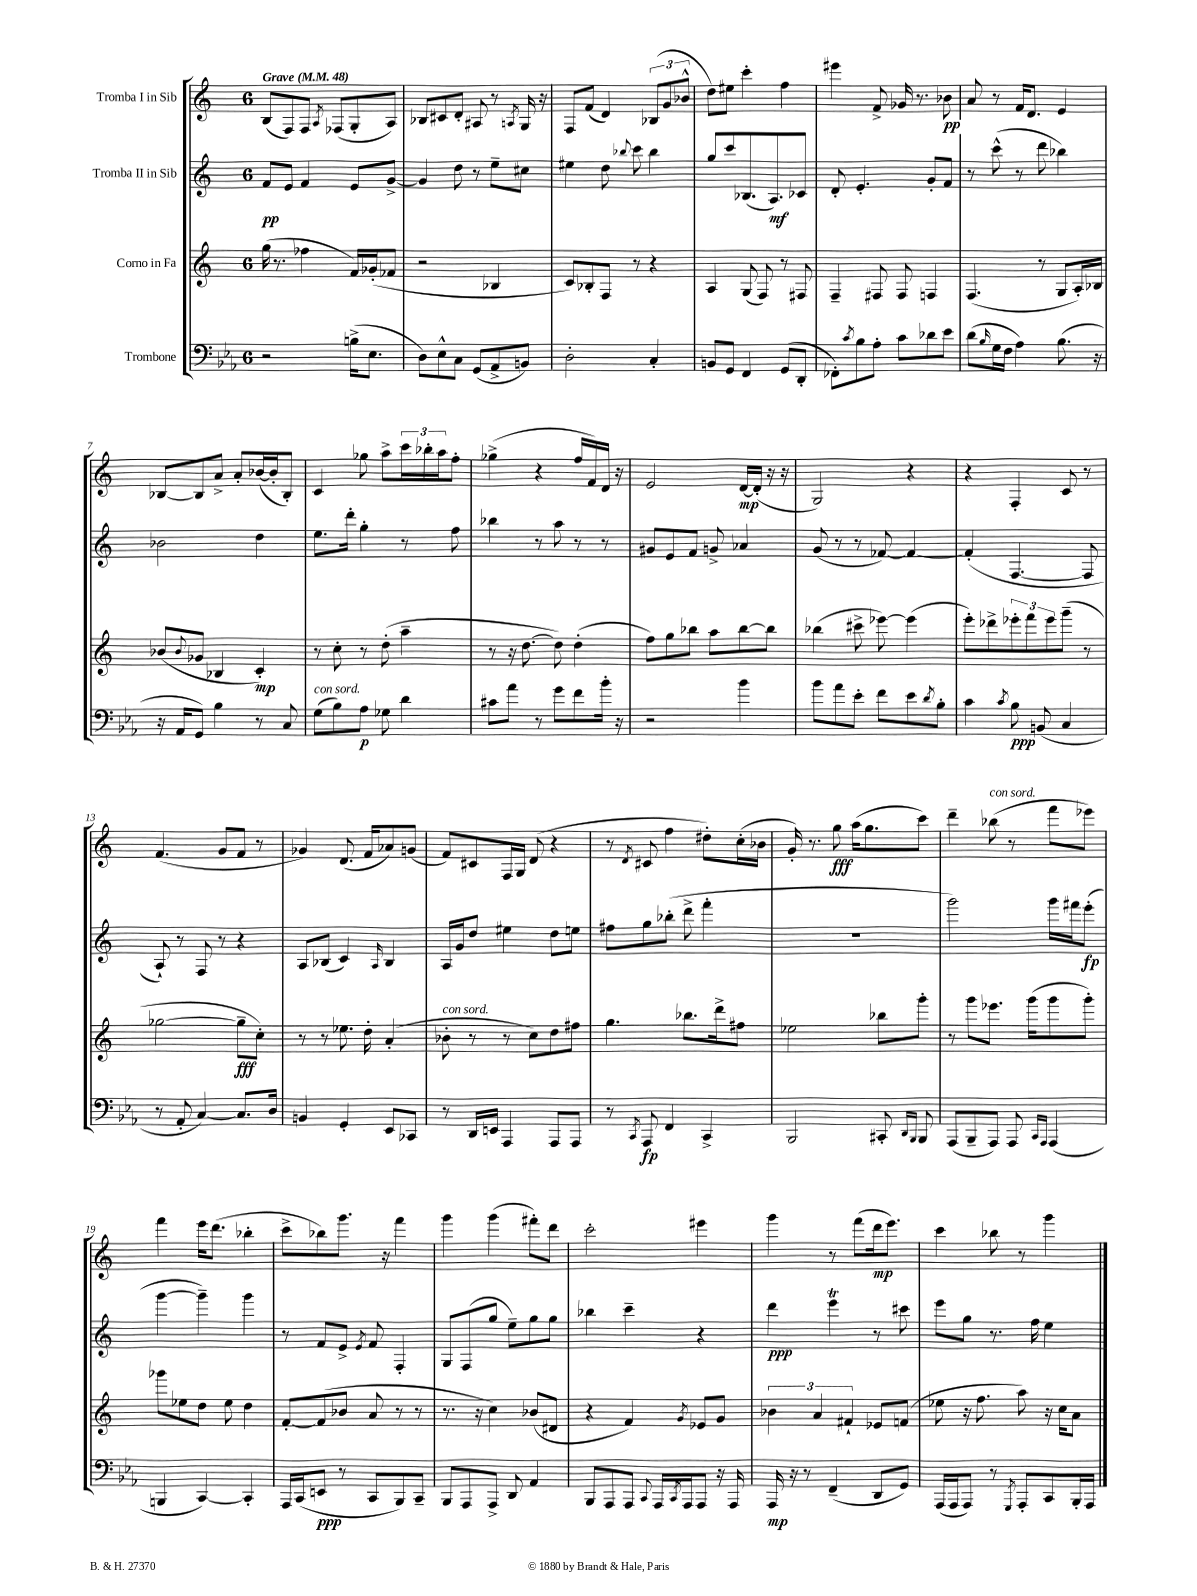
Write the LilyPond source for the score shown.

<<
\new StaffGroup <<
\new Staff = "s0" \with { instrumentName = "Tromba I in Sib" } {
    \clef treble \key c \major \once \override Staff.TimeSignature.style = #'single-digit \time 6/8 \tempo "Grave" 4 = 48
    b8( f8) f8 \acciaccatura { a8 } fes8( g8-. a8) |
    bes8 cis'8 d'8-. ais8 r8 \acciaccatura { a8 } g16 r16 |
    f8 f'8( d'4) \tuplet 3/2 { bes8( g'8 bes'8-^ } |
    d''8) eis''8 c'''4-. f''4 |
    eis'''4 f'8-> ges'16 r8. bes'8\pp |
    a'8 r8 f'16 d'8. e'4 |
    bes8~ bes8 a'8-> a'8-. bes'16~( bes'16-. bes8-.) |
    c'4 ges''8 a''8-> \tuplet 3/2 { c'''16 bes''16-. a''16 } f''8-. |
    ges''4->( r4 f''16 f'16) d'16 r16 |
    e'2 d'16~\mp d'16-.( r16 r16 |
    g2) r4 |
    r4 f4-. c'8 r8 |
    f'4.( g'8 f'8 r8 |
    ges'4) d'8.( f'16 aes'8) g'8( |
    f'8) cis'8 f16 g16 d'8( r4 |
    r8 \acciaccatura { d'8 } cis'8 f''4 dis''8-.) c''16-.( bes'16 |
    g'16-.) r8. g''8\fff a''16( g''8. c'''8) |
    d'''4-- bes''8^\markup { \italic "con sord." }( r8 f'''8 ees'''8) |
    f'''4 e'''16 d'''8.( bes''4-. |
    c'''8-> bes''8) g'''8. r16 f'''4 |
    g'''4 g'''4( fis'''8-.) d'''8 |
    c'''2-. eis'''4 |
    g'''4 r8 f'''8( d'''16\mp e'''8.) |
    c'''4 bes''8 r8 g'''4 \bar "|." |
}
\new Staff = "s1" \with { instrumentName = "Tromba II in Sib" } {
    \clef treble \key c \major \once \override Staff.TimeSignature.style = #'single-digit \time 6/8
    f'8\pp e'8 f'4 e'8 g'8~-> |
    g'4 d''8 r8 e''8-- cis''8 |
    eis''4 d''8 \appoggiatura { bes''8 } c'''8 bes''4 |
    g''8 c'''8 bes8.( a8.\mf) ces'8 |
    d'8-. e'4.-. g'8-. f'8 |
    r8 c'''8-^( r8 d'''8 bes''4) |
    bes'2 d''4 |
    e''8. d'''16-. g''4-. r8 f''8 |
    bes''4 r8 a''8 r8 r8 |
    gis'8 e'8 f'8 g'8-> aes'4 |
    g'8( r8 r8 fes'8~) fes'4~ |
    fes'4-.( f4.~ f8 |
    a8-!) r8 f8 r8 r4 |
    a8 bes8( c'4) \grace { a16 } bes4 |
    a16 g'16 d''8 eis''4 d''8 e''8 |
    fis''8 g''8 bes''8-.( d'''8-> f'''4-. |
    R2. |
    g'''2) g'''16 fis'''16 e'''8-.\fp( |
    g'''4~ g'''4--) g'''4 |
    r8 f'8 e'8-> \acciaccatura { e'8 } f'8 f4-. |
    g8 f8( g''8 e''8--) g''8 g''8 |
    bes''4 c'''4-- r4 |
    d'''4\ppp e'''4\trill r8 cis'''8 |
    e'''8 g''8 r8. f''16 e''4 \bar "|." |
}
\new Staff = "s2" \with { instrumentName = "Corno in Fa" } {
    \clef treble \key c \major \once \override Staff.TimeSignature.style = #'single-digit \time 6/8
    g''16( r8. fes''4 f'16) ges'16-.( fes'8 |
    r2 bes4 |
    c'8) bes8-. f8 r8 r4 |
    a4 g8( f8) r8 fis8 |
    f4-- fis8 fis8 f4 |
    f4.( r8 g8 a16-.) bes16 |
    bes'8( \appoggiatura { bes'8 } ges'8 bes4 c'4-.\mp) |
    r8 c''8-. r8 d''8-.( a''4-- |
    r8 r16 d''8.~ d''8) d''4-.( |
    f''8) g''8 bes''8 a''8 bes''8~ bes''8 |
    bes''4( cis'''8-> ees'''8~) ees'''4( |
    e'''8-.) des'''8-> \tuplet 3/2 { ees'''8-. f'''8 ees'''8 } g'''8--( r8 |
    ges''2~ ges''8--\fff c''8-.) |
    r8 r8 ees''8. d''16-. a'4-.( |
    bes'8-.^\markup { \italic "con sord." } r8 r8 c''8) d''8 fis''8 |
    g''4. bes''8. d'''16-> fis''8 |
    ees''2 bes''8 g'''8-. |
    r8 g'''8 ees'''8. g'''16( g'''8 g'''8-.) |
    ges'''8 ees''8 d''8 ees''8 d''4 |
    f'8~-. f'8( bes'8 a'8 r8 r8 |
    r8. r16 c''4) bes'8( dis'8 |
    r4 f'4) \acciaccatura { g'8 } ees'8 g'8 |
    \tuplet 3/2 { bes'4 a'4 fis'4-! } ees'8 f'8( |
    ees''8 r16 f''8. a''8) r16 c''16 a'8 \bar "|." |
}
\new Staff = "s3" \with { instrumentName = "Trombone" } {
    \clef bass \key ees \major \once \override Staff.TimeSignature.style = #'single-digit \time 6/8
    r2 b16->( ees8. |
    d8) ees8-^ c8 g,8( aes,8-> b,8) |
    d2-. c4-. |
    b,8 g,8 f,4 g,8( d,8-. |
    fes,8-.) \acciaccatura { c'8 } bes8 aes8-. c'8 des'8 ees'8 |
    d'8( \grace { bes16 } g16 f16 aes4) bes8.( r16 |
    r16 aes,16 g,8) bes4 r8 c8 |
    g8^\markup { \italic "con sord." }( bes8) aes8\p ges8 d'4 |
    cis'8 aes'8 r8 g'8 f'8 bes'16-. r16 |
    r2 bes'4 |
    bes'8 aes'8 ees'8-. f'8 ees'8 \acciaccatura { d'8 } bes8-. |
    c'4 \acciaccatura { c'8 } bes8\ppp b,8( c4 |
    r8 aes,8-. c4~) c8. d16 |
    b,4 g,4-. ees,8 ces,8 |
    r8 d,16 e,16 aes,,4 aes,,8 aes,,8 |
    r8 \acciaccatura { c,8 } aes,,8\fp f,4 c,4-> |
    bes,,2 cis,8-. \grace { d,16 bes,,16 } bes,,8 |
    aes,,8( bes,,8-- aes,,8) aes,,8 \grace { c,16 aes,,16 } aes,,4( |
    b,,4 c,4~) c,4-. |
    aes,,16 c,16( e,8\ppp r8 c,8 bes,,8) c,8-- |
    bes,,8 aes,,8 aes,,8-> d,8 aes,4 |
    bes,,8 aes,,8 aes,,8 \appoggiatura { c,8 } aes,,16 \acciaccatura { c,8 } aes,,16 aes,,8 r16 aes,,16 |
    aes,,16\mp r16 r8 f,4--( d,8 g,8) |
    aes,,16( aes,,16 aes,,8) r8 \acciaccatura { g,,8 } aes,,8-. c,8 bes,,16-. aes,,16 \bar "|." |
}
>>
>>
